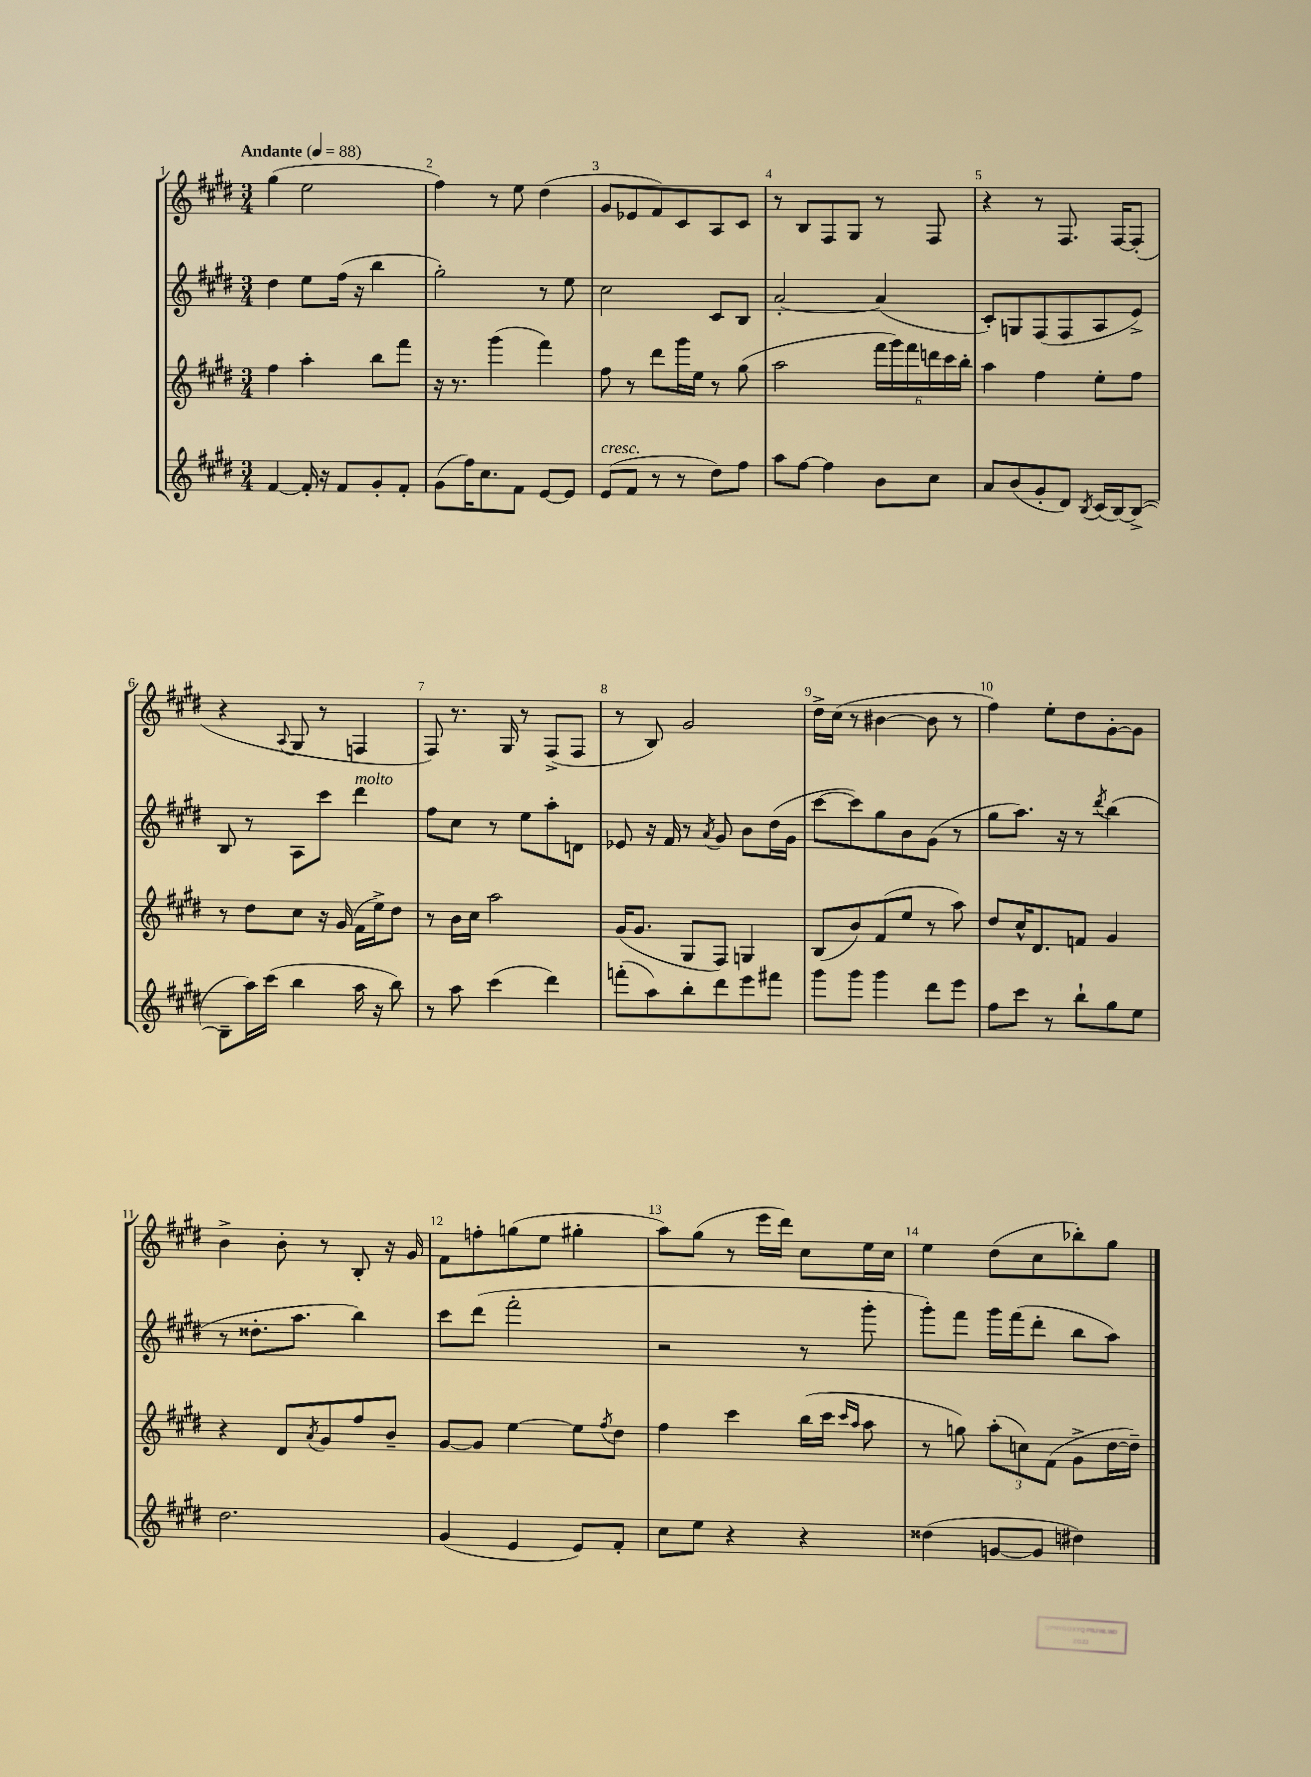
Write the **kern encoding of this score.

**kern	**kern	**kern	**kern
*part4	*part3	*part2	*part1
*staff4	*staff3	*staff2	*staff1
*clefG2	*clefG2	*clefG2	*clefG2
*k[f#c#g#d#]	*k[f#c#g#d#]	*k[f#c#g#d#]	*k[f#c#g#d#]
*M3/4	*M3/4	*M3/4	*M3/4
*MM88	*MM88	*MM88	*MM88
=1	=1	=1	=1
!	!	!	!LO:TX:a:B:t=Andante
[4f#/	4ff#\	4dd#\	(4gg#\
16f#'/]	4aa'\	8ee\L	2ee\
16r	.	.	.
8f#/L	.	(16ff#\Jk	.
.	.	16r	.
8g#'/	8bb\L	4bb\	.
8f#'/J	8fff#\J	.	.
=2	=2	=2	=2
(8g#\L	16r	2gg#'\)	4ff#\)
.	8.r	.	.
16ff#\K)	.	.	.
8.cc#\	.	.	.
.	(4ggg#\	.	8r
8f#\J	.	.	8ee\
[8e/L	4fff#\)	8r	(4dd#\
8e/J]	.	8ee\	.
=3	=3	=3	=3
!LO:TX:a:i:t=cresc.	!	!	!
(8e/L	8ff#\	2cc#\	8g#/L
8f#/J	8r	.	8e-X/
8r	8ddd#\L	.	8f#/)
8r	16ggg#\L	.	8c#/
.	16ee\JJ	.	.
8dd#\L)	8r	8c#/L	8A/
8ff#\J	(8gg#\	8B/J	8c#/J
=4	=4	=4	=4
8aa\L	2aa\	[2a'/	8r
[8ff#\J	.	.	8B/L
4ff#\]	.	.	8F#/
.	.	.	8G#/J
8b\L	24fff#\LL	(4a/]	8r
.	24ggg#\)	.	.
.	24fff#\	.	.
8cc#\J	24dddn\	.	8F#/
.	24ccc#\	.	.
.	24bb'\JJ	.	.
=5	=5	=5	=5
8a/L	4aa\	8c#'/L)	4r
(8b/	.	8Gn/	.
8g#'/	4ff#\	(8F#/	8r
8d#/J)	.	8F#/	8.F#/
8qB/	.	.	.
(16c#/LL	8ee'\L	8A/	.
[16B/J)	.	.	[16F#/KL
(8B^/J_	8ff#\J	8e^/J)	(8F#'/J]
!!LO:LB:g=z
=6	=6	=6	=6
8B~\L]	8r	8B/	4r
16aa\L)	8dd#\L	8r	.
(16ccc#\JJ	.	.	.
.	.	.	8qqA/
4bb\	8cc#\J	8A\L	8G#/
.	16r	8ccc#\J	8r
.	(16g#/	.	.
!	!	!LO:TX:a:i:t=molto	!
16aa\	16f#\LL	4ddd#\	4Fn/
16r	16ee^\J)	.	.
8bb\)	8dd#\J	.	.
=7	=7	=7	=7
8r	8r	8ff#\L	8F#/)
8aa\	16b\LL	8cc#\J	8.r
.	16cc#\JJ	.	.
(4ccc#\	2aa\	8r	.
.	.	.	16G#/
.	.	8ee\L	8r
4ddd#\)	.	8aa'\	(8F#^/L
.	.	8dn\J	8F#/J
=8	=8	=8	=8
(8fffn'\L	(16g#/KL	8e-X/	8r
.	8.g#/J	.	.
8aa\)	.	16r	8B/)
.	.	16f#/	.
8bb'\	8G#/L	8r	2g#/
.	.	8qa/	.
8ddd#\	8F#/J)	8g#/	.
8eee\	4Gn/	8b\L	.
8fff#X\J	.	(16dd#\L	.
.	.	16g#\JJ	.
=9	=9	=9	=9
8ggg#\L	(8B/L	[8ccc#\L	16dd#^\LL
.	.	.	(16cc#\JJ
8ggg#\J	8b/)	8ccc#\])	8r
4ggg#\	(8f#/	8gg#\	[4b#X\
.	8ee/J	8b\	.
8ddd#\L	8r	(8g#\J	8b#\]
8eee\J	8aa\)	8r	8r
=10	=10	=10	=10
8ff#\L	8dd#/L	8gg#\L	4ff#\)
8ccc#\J	16cc#^^/K	8.aa\J)	.
.	8.d#/	.	.
8r	.	.	8ee'\L
.	.	16r	.
8bb`\L	8fn/J	8r	8dd#\
.	.	8qddd#/	.
8gg#\	4g#/	(4bb\	[8g#'\
8ee\J	.	.	8g#\J]
!!LO:LB:g=z
=11	=11	=11	=11
2.dd#\	4r	8r	4b^\
.	.	8.dd##X'\L	.
.	8d#/L	.	8b'\
.	.	8.aa\J	.
.	8qa/	.	.
.	8g#/	.	8r
.	8ff#/	4bb\)	8B'/
.	8b~/J	.	16r
.	.	.	16g#/
=12	=12	=12	=12
(4g#/	[8g#/L	8ccc#\L	8f#\L
.	8g#/J]	(8ddd#\J	8ffn'\
4e/	[4ee\	2fff#'\	(8ggn\
.	.	.	8ee\J
8e/L)	8ee\L]	.	4gg#X'\
.	8qff#/	.	.
8f#'/J	8dd#\J	.	.
=13	=13	=13	=13
8cc#\L	4ff#\	2r	8aa\L)
8ee\J	.	.	(8gg#\J
4r	4ccc#\	.	8r
.	.	.	16eee\LL
.	.	.	16ddd#\JJ)
4r	(16bb\LL	8r	8cc#\L
.	16ccc#\JJ	.	.
.	16qqccc#/LL	.	.
.	16qqaa/JJ	.	.
.	8aa\	8ggg#'\	16ee\L
.	.	.	16cc#\JJ
=14	=14	=14	=14
(4dd##X\	8r	8ggg#'\L)	4ee\
.	8ggn\)	8fff#\J	.
[8gn/L	(12aa'\L	16ggg#\LL	(8dd#\L
.	.	(16fff#\J	.
.	12ccn\)	.	.
8g/J]	.	8ddd#'\J	8cc#\
.	(12f#\J	.	.
4dd#X\)	8g#^\L	8bb\L	8bb-X'\)
.	[16dd#\L	8aa\J)	8gg#\J
.	16dd#~\JJ])	.	.
==	==	==	==
*-	*-	*-	*-
